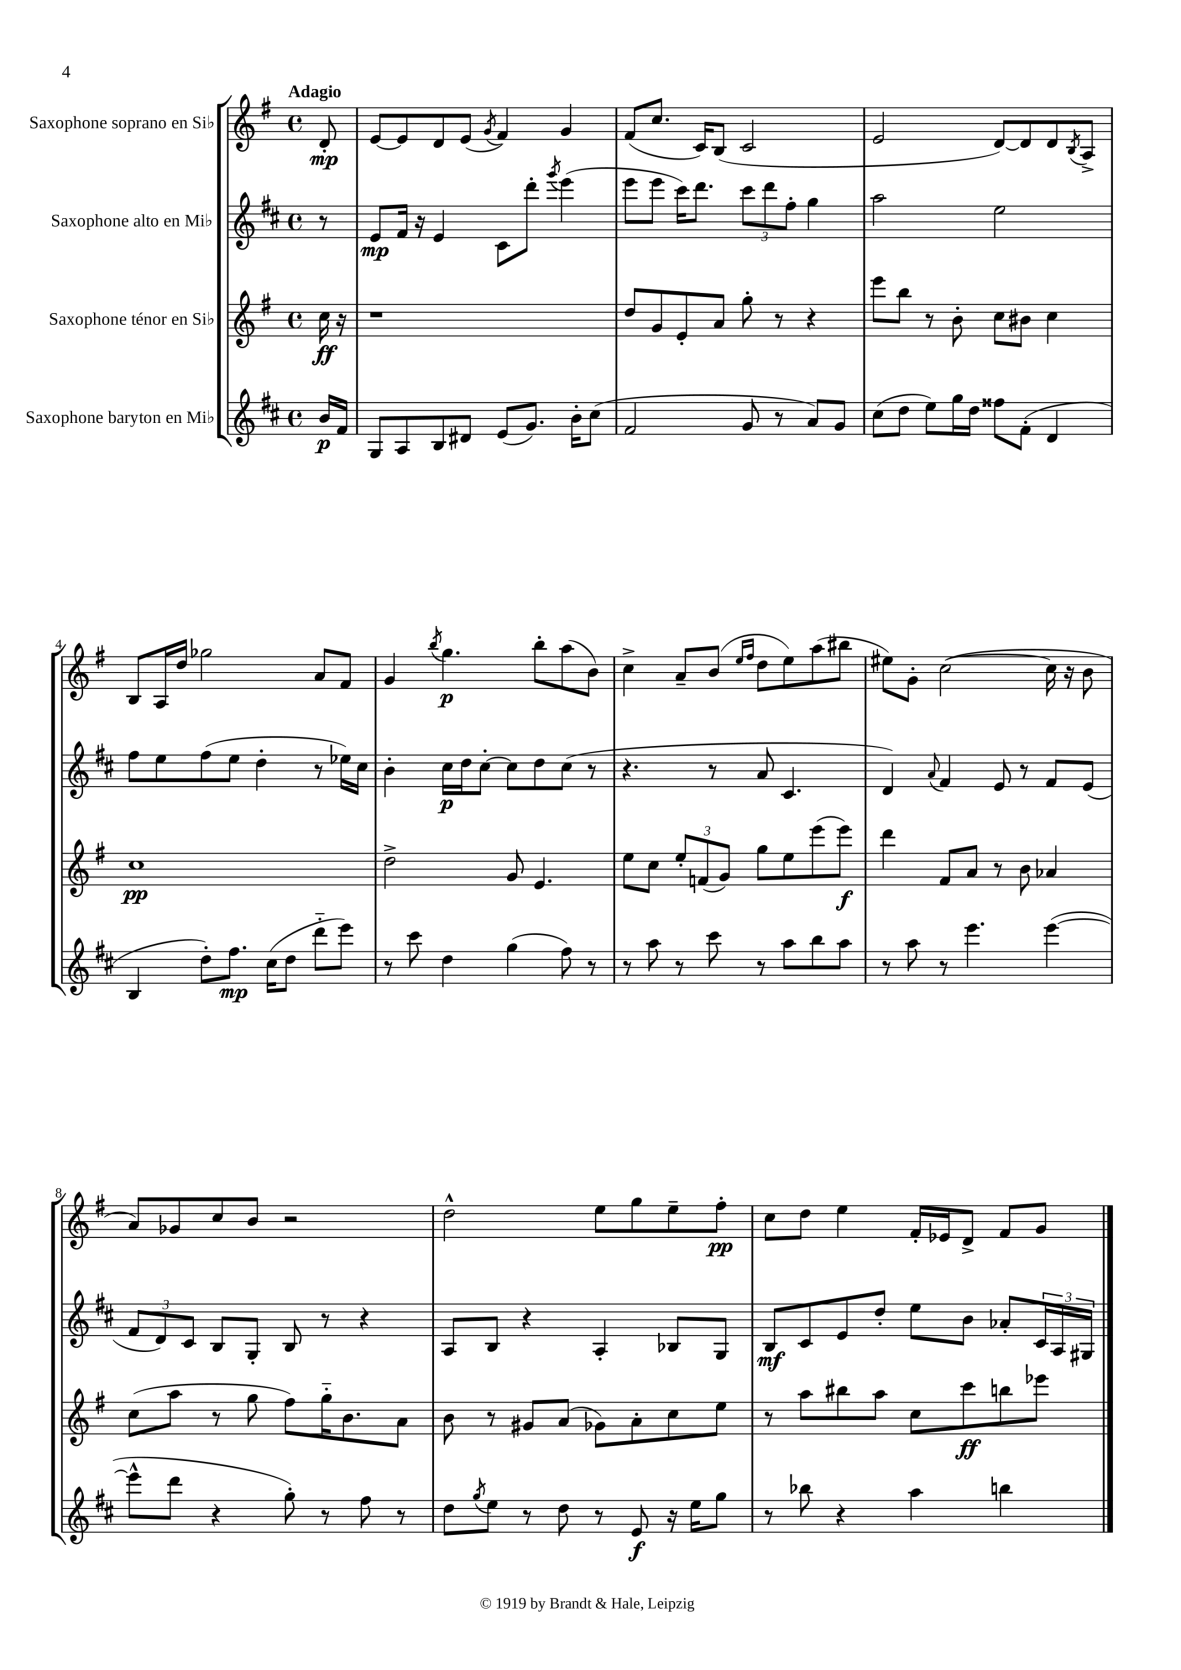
<<
\new StaffGroup <<
\new Staff = "s0" \with { instrumentName = "Saxophone soprano en Sib" } {
    \clef treble \key g \major \defaultTimeSignature \time 4/4 \partial 8 \tempo "Adagio"
    d'8-.\mp |
    e'8~ e'8 d'8 e'8( \acciaccatura { g'8 } fis'4) g'4 |
    fis'8( c''8. c'16) b8( c'2 |
    e'2 d'8~) d'8 d'8 \acciaccatura { b8 } a8-> |
    b8 a16 d''16 ges''2 a'8 fis'8 |
    g'4 \acciaccatura { b''8 } g''4.\p b''8-. a''8( b'8) |
    c''4-> a'8-- b'8( \grace { e''16 fis''16 } d''8 e''8) a''8( bis''8 |
    eis''8) g'8-. c''2~( c''16 r16 b'8 |
    a'8) ges'8 c''8 b'8 r2 |
    d''2-^ e''8 g''8 e''8-- fis''8-.\pp |
    c''8 d''8 e''4 fis'16-. ees'16 d'8-> fis'8 g'8 \bar "|." |
}
\new Staff = "s1" \with { instrumentName = "Saxophone alto en Mib" } {
    \clef treble \key d \major \defaultTimeSignature \time 4/4 \partial 8
    r8 |
    e'8\mp fis'16 r16 e'4 cis'8 d'''8-. \acciaccatura { g'''8 } e'''4( |
    e'''8 e'''8 cis'''16) d'''8. \tuplet 3/2 { cis'''8 d'''8 fis''8-. } g''4 |
    a''2 e''2 |
    fis''8 e''8 fis''8( e''8 d''4-. r8 ees''16) cis''16 |
    b'4-. cis''16\p d''16 cis''8~-. cis''8 d''8 cis''8( r8 |
    r4. r8 a'8 cis'4. |
    d'4) \appoggiatura { a'8 } fis'4 e'8 r8 fis'8 e'8( |
    \tuplet 3/2 { fis'8 d'8) cis'8 } b8 g8-. b8 r8 r4 |
    a8 b8 r4 a4-. bes8 g8 |
    b8\mf cis'8 e'8 d''8-. e''8 b'8 aes'8-. \tuplet 3/2 { cis'16 a16 gis16 } \bar "|." |
}
\new Staff = "s2" \with { instrumentName = "Saxophone ténor en Sib" } {
    \clef treble \key g \major \defaultTimeSignature \time 4/4 \partial 8
    c''16\ff r16 |
    r1 |
    d''8 g'8 e'8-. a'8 g''8-. r8 r4 |
    e'''8 b''8 r8 b'8-. c''8 bis'8 c''4 |
    c''1\pp |
    d''2-> g'8 e'4. |
    e''8 c''8 \tuplet 3/2 { e''8-. f'8( g'8) } g''8 e''8 e'''8( e'''8\f) |
    d'''4 fis'8 a'8 r8 b'8 aes'4 |
    c''8( a''8 r8 g''8 fis''8) g''16-_ b'8. a'8 |
    b'8 r8 gis'8 a'8( ges'8) a'8-. c''8 e''8 |
    r8 a''8 bis''8 a''8 c''8 c'''8\ff b''8 ees'''8 \bar "|." |
}
\new Staff = "s3" \with { instrumentName = "Saxophone baryton en Mib" } {
    \clef treble \key d \major \defaultTimeSignature \time 4/4 \partial 8
    b'16\p fis'16 |
    g8 a8 b8 dis'8 e'8( g'8.) b'16-. cis''8( |
    fis'2 g'8 r8 a'8) g'8 |
    cis''8( d''8 e''8) g''16 d''16 fisis''8 fis'8-.( d'4 |
    b4 d''8-.) fis''8.\mp cis''16( d''8 d'''8-_ e'''8) |
    r8 cis'''8 d''4 g''4( fis''8) r8 |
    r8 a''8 r8 cis'''8 r8 a''8 b''8 a''8 |
    r8 a''8 r8 e'''4. e'''4~( |
    e'''8-^ d'''8 r4 g''8-.) r8 fis''8 r8 |
    d''8 \acciaccatura { g''8 } e''8 r8 d''8 r8 e'8\f r16 e''16 g''8 |
    r8 bes''8 r4 a''4 b''4 \bar "|." |
}
>>
>>
